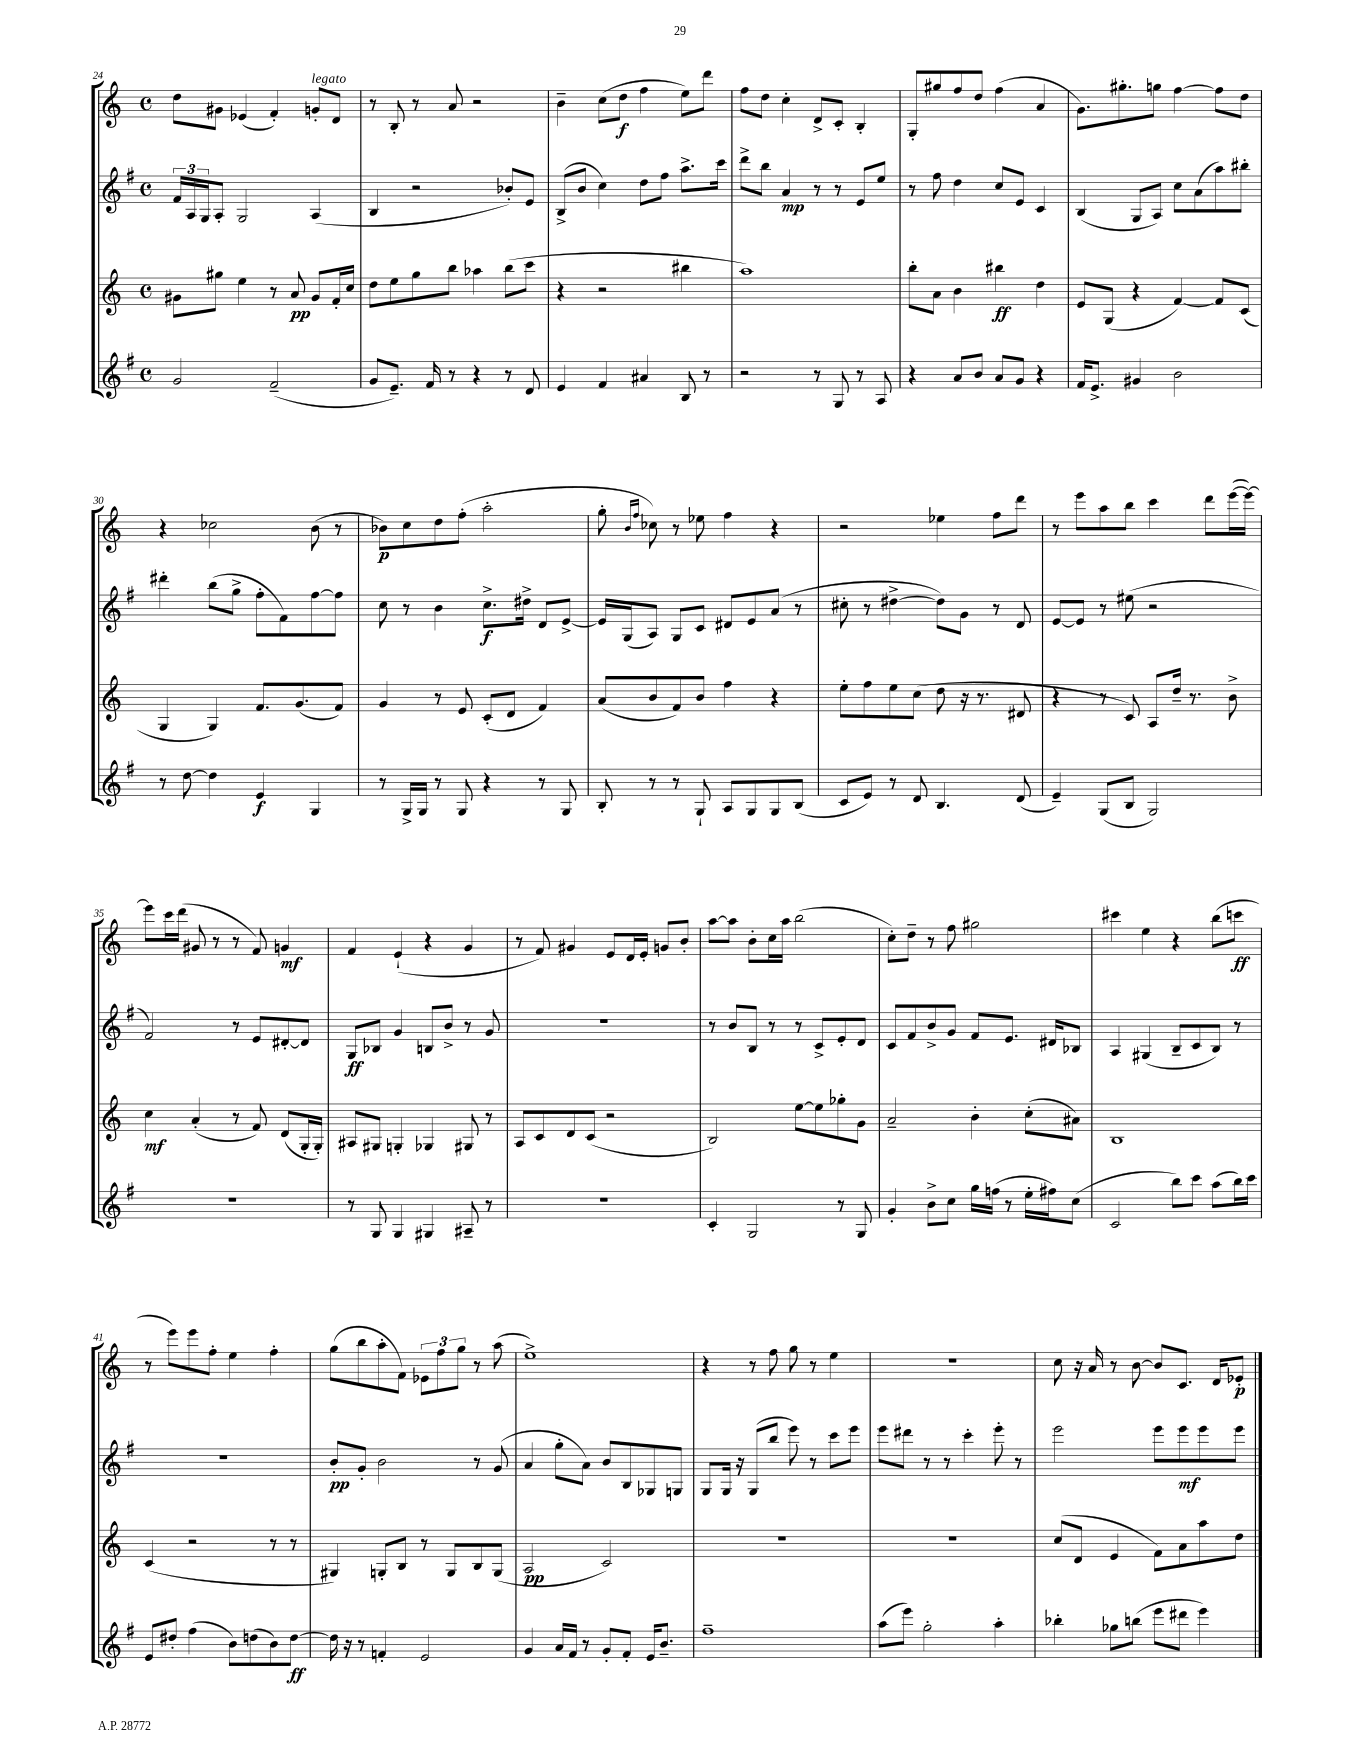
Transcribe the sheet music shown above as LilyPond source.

<<
\new StaffGroup <<
\new Staff = "s0" {
    \clef treble \key c \major \defaultTimeSignature \time 4/4
    d''8 gis'8 ees'4( f'4-.) g'8-.^\markup { \italic "legato" } d'8 |
    r8 b8-. r8 a'8 r2 |
    b'4-- c''8( d''8\f f''4 e''8) d'''8 |
    f''8 d''8 c''4-. d'8-> c'8-. b4-. |
    g8-. gis''8 f''8 d''8 f''4( a'4 |
    g'8.) gis''8.-. g''8 f''4~ f''8 d''8 |
    r4 ces''2 b'8( r8 |
    bes'8\p) c''8 d''8 f''8-.( a''2-. |
    g''8-. \grace { b'16 f''16 } ces''8) r8 ees''8 f''4 r4 |
    r2 ees''4 f''8 d'''8 |
    r8 e'''8 a''8 b''8 c'''4 d'''8 e'''16~( e'''16~) |
    e'''8 c'''16 d'''16( gis'8 r8 r8 f'8) g'4\mf |
    f'4 e'4-!( r4 g'4 |
    r8 f'8) gis'4 e'8 d'16 e'16-. g'8 b'8-. |
    a''8~ a''8 b'8-. c''16 a''16 b''2( |
    c''8-.) d''8-- r8 f''8 gis''2 |
    cis'''4 e''4 r4 b''8( c'''8\ff |
    r8 e'''8) e'''8 f''8-. e''4 f''4-. |
    g''8( b''8 a''8-. f'8) \tuplet 3/2 { ees'8 f''8 g''8 } r8 a''8( |
    e''1->) |
    r4 r8 f''8 g''8 r8 e''4 |
    R1 |
    c''8 r16 a'16 r8 b'8~ b'8 c'8. d'16 ees'8-.\p \bar "|." |
}
\new Staff = "s1" {
    \clef treble \key g \major \defaultTimeSignature \time 4/4
    \tuplet 3/2 { fis'16 a16 g16 } a8-. g2 a4( |
    b4 r2 bes'8-.) e'8 |
    b8->( b'8 c''4) d''8 fis''8 a''8.-> c'''16 |
    d'''8-> b''8 a'4\mp r8 r8 e'8 e''8 |
    r8 fis''8 d''4 c''8 e'8 c'4 |
    b4( g8 a8) c''8 a'8( a''8) bis''8-. |
    dis'''4-. b''8( g''8-> fis''8-. fis'8) fis''8~ fis''8 |
    c''8 r8 b'4 c''8.->\f dis''16-> d'8 e'8~-> |
    e'16 g16( a8) g8 c'8 dis'8 e'8 a'8( r8 |
    cis''8-. r8 dis''4~-> dis''8) g'8 r8 d'8 |
    e'8~ e'8 r8 eis''8( r2 |
    fis'2) r8 e'8 dis'8~-. dis'8 |
    g8\ff bes8 g'4 b8 b'8-> r8 g'8 |
    R1 |
    r8 b'8 b8 r8 r8 c'8-> e'8-. d'8 |
    c'8 fis'8 b'8-> g'8 fis'8 e'8. dis'16 bes8 |
    a4 gis4( b8-- c'8 b8) r8 |
    R1 |
    b'8-.\pp g'8-. b'2 r8 g'8( |
    a'4 g''8-. a'8) b'8 b8 ges8 g8 |
    g8 g16 r16 g8( b''8 e'''8) r8 c'''8 e'''8 |
    e'''8 dis'''8 r8 r8 c'''4-. e'''8-. r8 |
    e'''2 e'''8 e'''8\mf e'''8 e'''8 \bar "|." |
}
\new Staff = "s2" {
    \clef treble \key c \major \defaultTimeSignature \time 4/4
    gis'8 gis''8 e''4 r8 a'8\pp gis'8 f'16-. c''16 |
    d''8 e''8 g''8 b''8 aes''4 b''8( c'''8 |
    r4 r2 bis''4 |
    a''1) |
    b''8-. a'8 b'4 bis''4\ff d''4 |
    e'8 g8( r4 f'4~) f'8 c'8( |
    g4 g4) f'8. g'8.( f'8) |
    g'4 r8 e'8 c'8-.( d'8 f'4) |
    a'8( b'8 f'8) b'8 f''4 r4 |
    e''8-. f''8 e''8 c''8( d''8 r16 r8. dis'8 |
    r4 r8 c'8) a8 d''16-- r8. b'8-> |
    c''4\mf a'4-.( r8 f'8) d'8( g16-. g16-.) |
    ais8 gis8 g4-. ges4 gis8 r8 |
    a8 c'8 d'8 c'8( r2 |
    b2) e''8~ e''8 ges''8-. g'8 |
    a'2-- b'4-. c''8-.( ais'8) |
    b1 |
    c'4( r2 r8 r8 |
    gis4) g8-. b8 r8 g8 b8 g8( |
    a2\pp c'2) |
    R1 |
    R1 |
    c''8( d'8 e'4 f'8) a'8 a''8 d''8 \bar "|." |
}
\new Staff = "s3" {
    \clef treble \key g \major \defaultTimeSignature \time 4/4
    g'2 fis'2--( |
    g'8 e'8.--) fis'16 r8 r4 r8 d'8 |
    e'4 fis'4 ais'4 b8 r8 |
    r2 r8 g8 r8 a8 |
    r4 a'8 b'8 a'8 g'8 r4 |
    fis'16 e'8.-> gis'4 b'2 |
    r8 d''8~ d''4 e'4\f g4 |
    r8 g16-> g16 r8 g8 r4 r8 g8 |
    b8-. r8 r8 g8-! a8 g8 g8 b8( |
    c'8 e'8) r8 d'8 b4. d'8( |
    e'4--) g8( b8 g2) |
    R1 |
    r8 g8 g4 gis4 ais8-- r8 |
    R1 |
    c'4-. g2 r8 g8 |
    g'4-. b'8-> c''8 g''16 f''16( r8 e''16-. fis''16) c''8( |
    c'2 b''8) c'''8 a''8( b''16) c'''16 |
    e'8 dis''8-. fis''4( b'8) d''8( b'8) d''8~\ff |
    d''16 r16 r8 f'4-. e'2 |
    g'4 a'16 fis'16 r8 g'8-. fis'8-. e'16 b'8.-- |
    fis''1-- |
    a''8( e'''8) g''2-. a''4-. |
    bes''4-. ges''8 b''8( e'''8 dis'''8 e'''4) \bar "|." |
}
>>
>>
\layout { \context { \Score currentBarNumber = #24 } }
